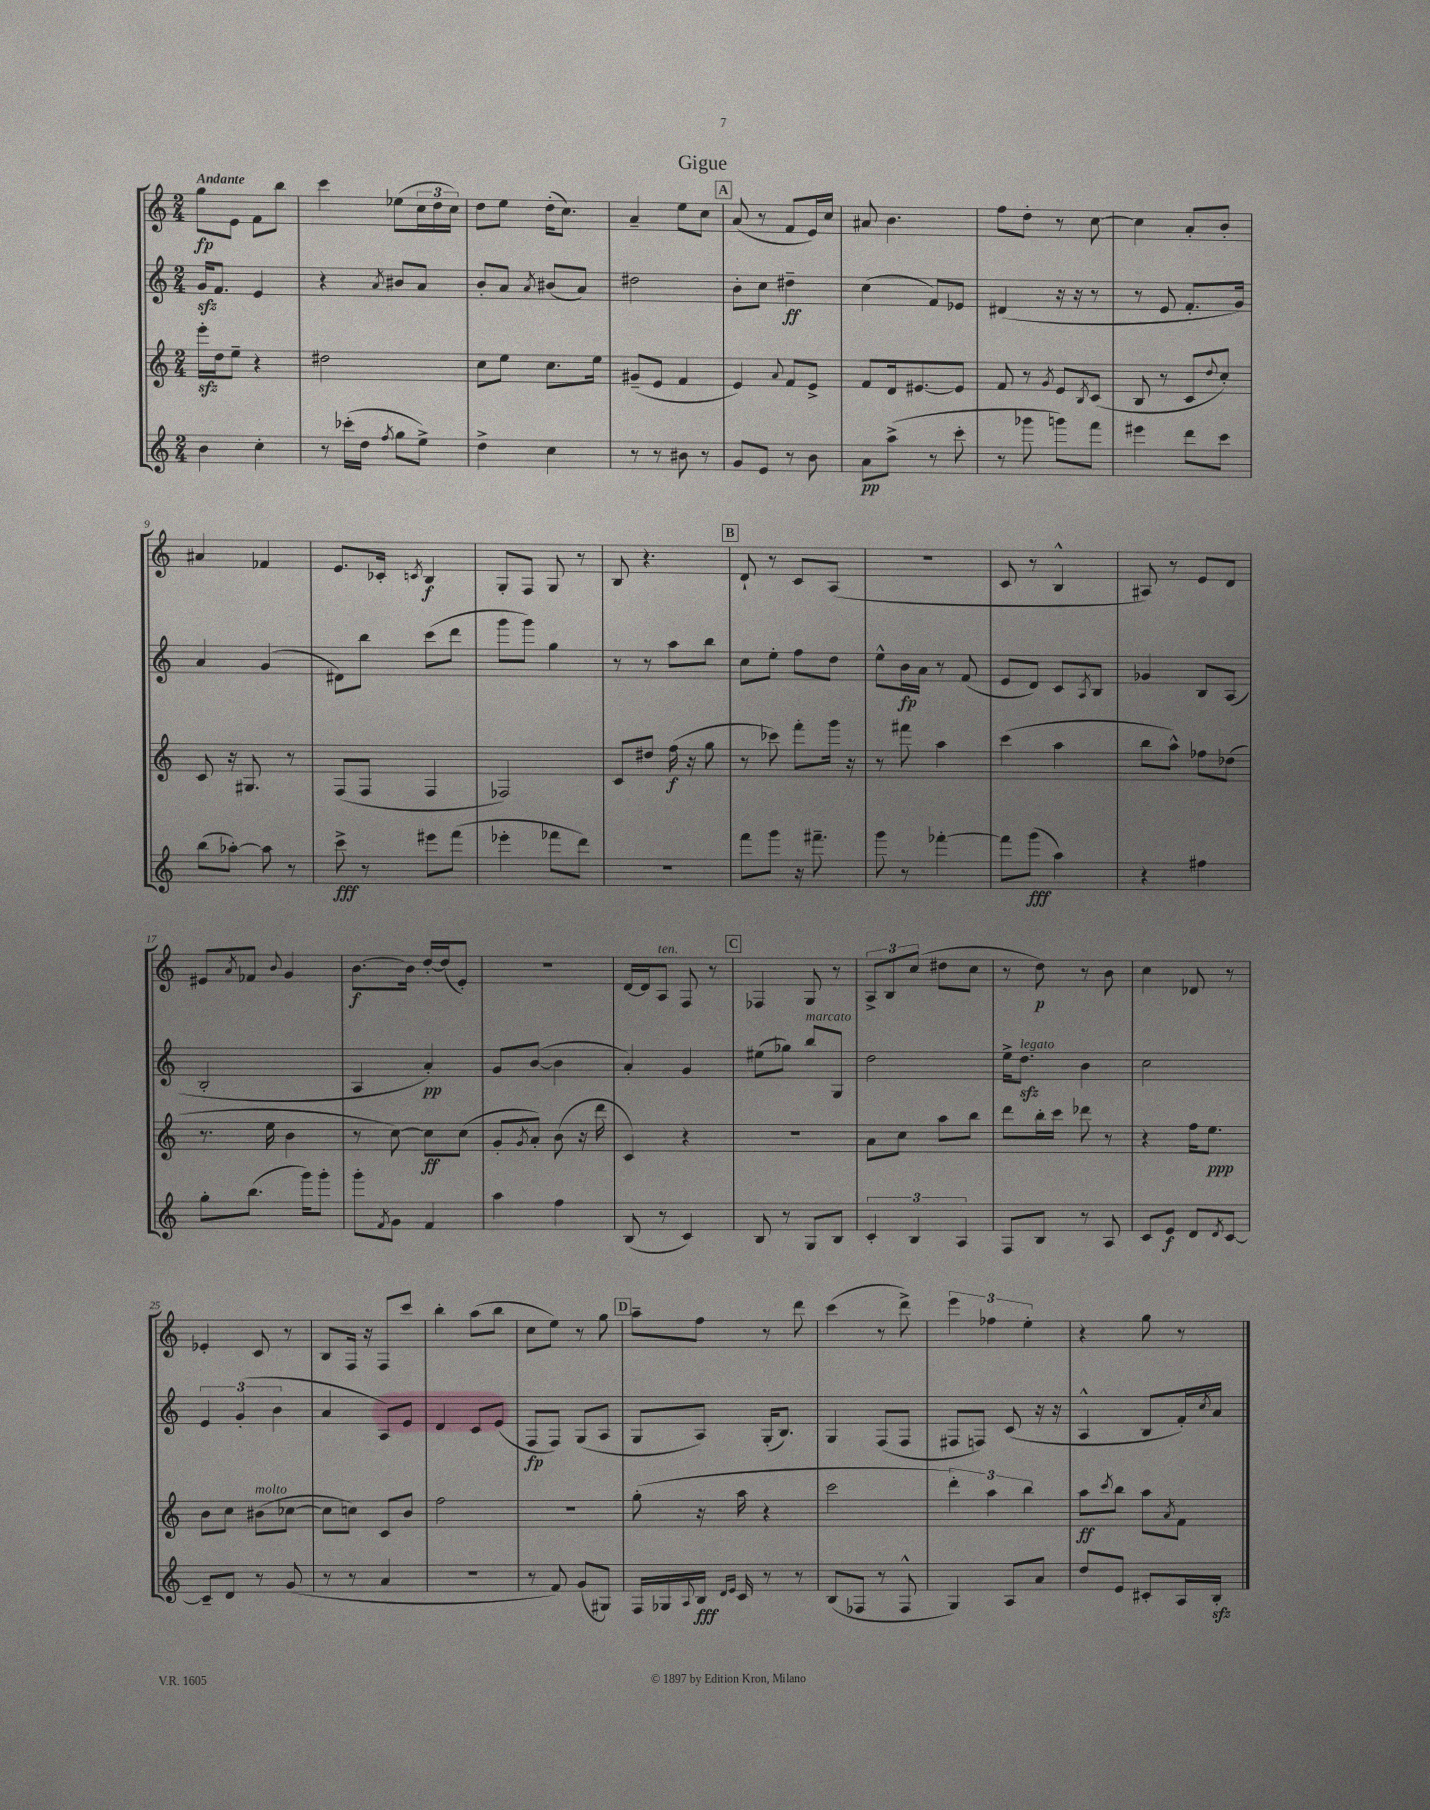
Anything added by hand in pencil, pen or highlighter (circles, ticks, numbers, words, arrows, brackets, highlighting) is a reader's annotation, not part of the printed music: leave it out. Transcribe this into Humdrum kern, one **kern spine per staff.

**kern	**kern	**kern	**kern
*staff4	*staff3	*staff2	*staff1
*clefG2	*clefG2	*clefG2	*clefG2
*k[]	*k[]	*k[]	*k[]
*M2/4	*M2/4	*M2/4	*M2/4
4b	16eee'	16g	8gg
.	16dd	8.f	.
.	8ee~	.	8e
4cc'	4r	4e	8f
.	.	.	8bb
=	=	=	=
8r	2dd#	4r	4ccc
(16ccc-'	.	.	.
16dd	.	.	.
8qff	.	8qa	.
8gg	.	8b#	(8ee-
8ee^)	.	8a	24cc
.	.	.	24dd
.	.	.	24cc)
=	=	=	=
4dd^	8cc	8b'	8dd
.	8ee	8a	8ee
.	.	8qa	.
4cc	8.cc	(8b#	(16dd'
.	.	.	8.cc)
.	.	8a)	.
.	16ee	.	.
=	=	=	=
8r	(8g#~	2dd#	4a~
8r	8e	.	.
8b#	4f	.	8ee
8r	.	.	8cc
=	=	=	=
8g	4e)	8b'	(8a
8e	.	8cc	8r
.	8qqa	.	.
8r	8f	4dd#~	8f
8b	8e^	.	16e)
.	.	.	16cc
=	=	=	=
8a	8f	(4cc	8a#
(8aa^	16d	.	4.b
.	[8.e#	.	.
8r	.	8f)	.
8ccc'	8e#]	8e-	.
=	=	=	=
8r	8f	(4d#	8ff
8ggg-	8r	.	8dd'
.	8qg	.	.
8ggg)	8e	16r	8r
.	.	16r	.
.	8qB	.	.
8fff	(8c	8r	[8cc
=	=	=	=
4eee#	8B	8r	4cc]
.	8r	8e	.
8ddd	8c	8.f'	8a'
.	8qqdd	.	.
8ccc	8cc')	.	8b'
.	.	16g)	.
=	=	=	=
(8bb	8c	4a	4a#
[8aa-')	16r	.	.
.	8.G#	.	.
8aa-]	.	(4g	4f-
8r	8r	.	.
=	=	=	=
8ccc^	(8F	8d#)	8.e
8r	8F	8bb	.
.	.	.	16c-'
.	.	.	8qc
8eee#	4F	(8ccc	4B
(8fff	.	8ddd	.
=	=	=	=
4eee-'	2F-)	8ggg	8G'
.	.	8ggg)	8F
8fff-	.	4gg	8G
8ddd)	.	.	8r
=	=	=	=
2r	8c	8r	8B
.	8dd#	8r	4.r
.	(16ff	8aa	.
.	16r	.	.
.	8gg	8bb	.
=	=	=	=
8fff	8r	8cc	8d`
8ggg	8ccc-)	8ee'	8r
16r	8fff'	8ff	8c
8.fff#~	.	.	.
.	16ggg	8dd	(8A
.	16r	.	.
=	=	=	=
8ggg	8r	8ee^^	2r
8r	8fff#	16b	.
.	.	16a	.
[4fff-'	4aa	8r	.
.	.	(8f	.
=	=	=	=
8fff-]	(4ccc	8e	8c
(8ggg	.	8d)	8r
4aa)	4aa	8c	4B^^
.	.	8qA	.
.	.	8B	.
=	=	=	=
4r	8bb	4g-	8A#)
.	8aa^^)	.	8r
4ff#	8ff-	8B	8e
.	(8dd-	(8A	8d
=	=	=	=
8gg'	8.r	2B'	8e#
.	.	.	8qa
(8.bb	.	.	8f-
.	16ee	.	.
.	.	.	8qqb
.	4b	.	4g
16ggg)	.	.	.
8ggg'	.	.	.
=	=	=	=
8ggg'	8r	4A	[8.b
8qf	.	.	.
8g	[8cc)	.	.
.	.	.	16b]
4f	8cc]	4a')	[16dd'
.	.	.	(16dd]
.	(8cc	.	8e')
=	=	=	=
4aa	8g'	8g	2r
.	8qg	.	.
.	8a')	([8b	.
4ff	(8b	4b]	.
.	16r	.	.
.	16ddd	.	.
=	=	=	=
(8B	4c)	4a')	[16d
.	.	.	16d]
8r	.	.	8A
4c)	4r	4g	8F
.	.	.	8r
=	=	=	=
8B	2r	(8ee#	4F-
8r	.	8gg-)	.
8G	.	8bb	8G
8B	.	8G	8r
=	=	=	=
6c'	8a	2dd	12A^
.	.	.	12B
.	8cc	.	.
6B	.	.	(12cc
.	8aa	.	8dd#
6A	.	.	.
.	8bb	.	8cc
=	=	=	=
8F	8ddd	16ee^	8r
.	.	8.dd	.
8B	16bb'	.	8dd)
.	16ccc	.	.
8r	8ddd-	4b	8r
8A	8r	.	8b
=	=	=	=
8c	4r	2cc	4cc
8e	.	.	.
8d	16ff	.	8d-
.	8.ee	.	.
8qd	.	.	.
[8c	.	.	8r
=	=	=	=
8c~]	8b	6e	4e-'
8d	8cc	.	.
.	.	(6g'	.
8r	(8b#	.	8c
.	.	6b	.
(8g	[8cc-	.	8r
=	=	=	=
8r	8cc-]	4a	8B
8r	8cc)	.	16F
.	.	.	16r
4a	8c	8A)	8F
.	8b	8e	8ccc
=	=	=	=
2r	2ff	4d	4bb'
.	.	8c	(8aa
.	.	(8e	8bb
=	=	=	=
8r	2r	8F	8cc
8f)	.	8F)	8ee)
(8g	.	(8G	8r
8G#)	.	8A	8gg
=	=	=	=
16F	(8gg'	8G	8aa~
16G-	.	.	.
8qqA	.	.	.
16B	16r	8A)	8ff
16qqd	.	.	.
16qqe	.	.	.
16c	16aa	.	.
8r	4r	(16G'	8r
.	.	8.B)	.
8r	.	.	8ddd
=	=	=	=
(8B	2ccc	4G	(4ccc
8F-	.	.	.
8r	.	(8F	8r
8F-^^	.	8F	8ddd^)
=	=	=	=
4G)	6ddd')	8F#	6eee
.	.	8F)	.
.	6aa	.	6ff-
8A	.	(8c	.
.	6bb	.	6ee'
8a	.	16r	.
.	.	16r	.
=	=	=	=
8dd	8aa	4A^^	4r
.	8qccc	.	.
8e	8bb	.	.
8c#'	8aa	8B	8gg
.	8qa	.	.
16A	8f	16f')	8r
.	.	8qcc	.
16B'	.	16a	.
==	==	==	==
*-	*-	*-	*-
